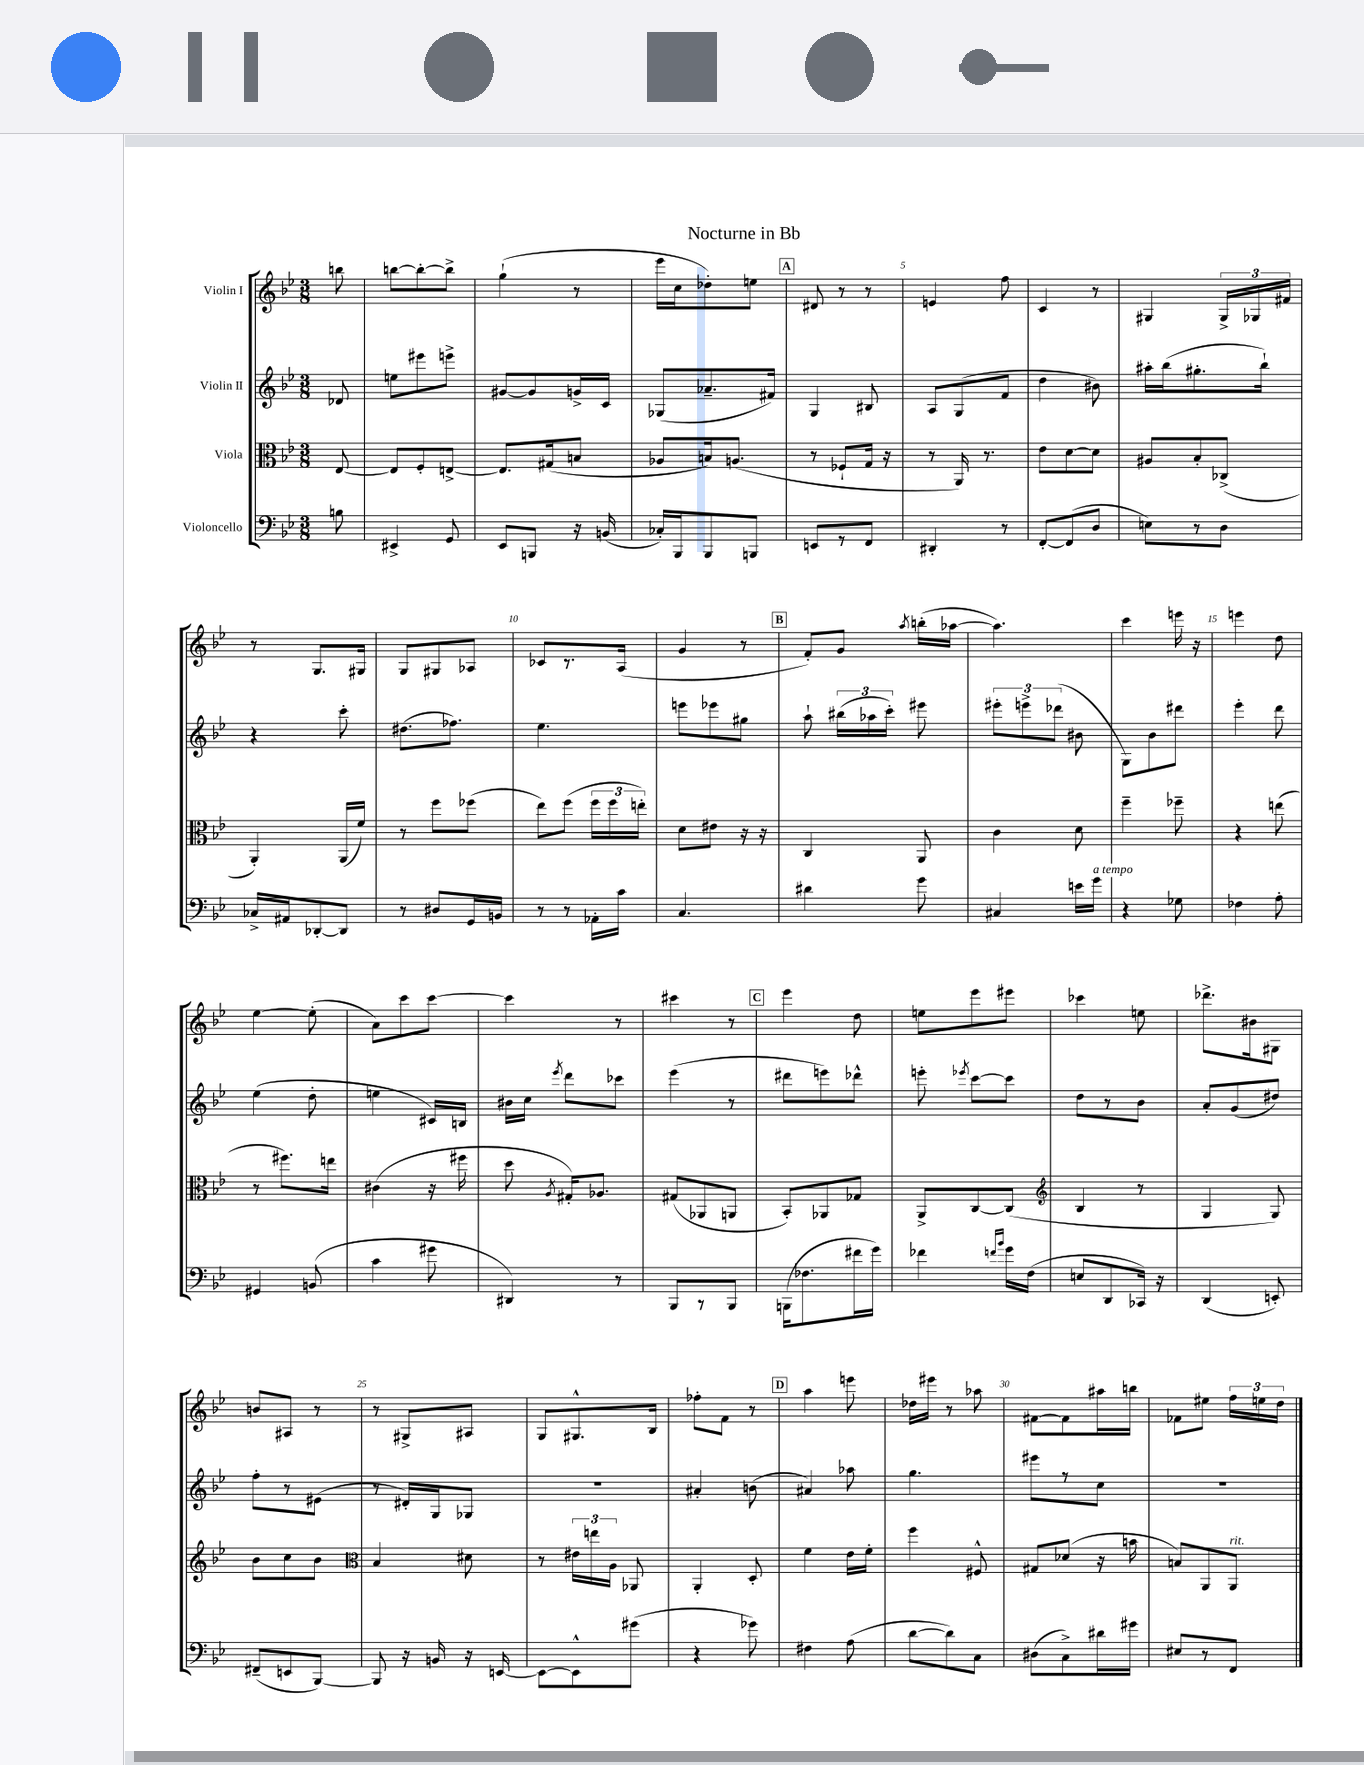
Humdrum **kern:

**kern	**kern	**kern	**kern
*part4	*part3	*part2	*part1
*staff4	*staff3	*staff2	*staff1
*I"Violoncello	*I"Viola	*I"Violin II	*I"Violin I
*clefF4	*clefC3	*clefG2	*clefG2
*k[b-e-]	*k[b-e-]	*k[b-e-]	*k[b-e-]
*M3/8	*M3/8	*M3/8	*M3/8
=	=	=	=
8Bn\	[8E-/	8d-X/	8bbn\
=1	=1	=1	=1
4EE#X^/	8E-/L]	8een\L	[8bbn\L
.	8F'/	8eee#X\	8bb'\_
8GG/	[8En^/J	8eeen^\J	8bb^\J]
=2	=2	=2	=2
8EE-/L	8.E/L]	[8g#X/L	(4gg`\
8BBBn/J	.	8g#/]	.
.	(16G#X/k	.	.
16r	8Bn/J	16gn^/L	8r
(16BBn/	.	16c/JJ	.
=3	=3	=3	=3
16C-X'/LL)	8A-X/L	(8G-X/L	16eee-\LL
16BBB-/J	.	.	16cc\J
8BBB-/	16Bn/k)	8.a-X~/	8dd-X'\)
.	(8.An/J	.	.
8BBBn/J	.	.	8een\J
.	.	16f#X/Jk)	.
!!LO:REH:place=s1:t=A
=4	=4	=4	=4
8EEn/L	8r	4G/	8d#X/
8r	8F-X`/L	.	8r
8FF/J	16G/Jk	8B#X/	8r
.	16r	.	.
=5	=5	=5	=5
4DD#X'/	8r	8A/L	4en/
.	16AA/)	(8G/	.
.	8.r	.	.
8r	.	8f/J	8ff\
=6	=6	=6	=6
[8FF'/L	8e-\L	4dd\	4c/
(8FF/]	[8d\	.	.
8D/J	8d\J]	8b#X\)	8r
=7	=7	=7	=7
8En\L)	8A#X/L	16aa#X'\LL	4G#X/
.	.	(16bb-\J	.
8r	8B-'/	8.gg#X'\	.
8D\J	(8C-X^/J	.	24G#^/LL
.	.	.	24G-X/
.	.	16bb-`\Jk)	.
.	.	.	24f#X/JJ
!!LO:LB:g=z
=8	=8	=8	=8
16C-X^/LL	4AA'/)	4r	8r
16AA#X/J	.	.	.
[8DD-X'/	.	.	8.G/L
8DD-/J]	(16AA/LL	8ccc'\	.
.	16f/JJ)	.	16G#X/Jk
=9	=9	=9	=9
8r	8r	(8.dd#X\L	8G/L
8D#X/L	8ff\L	.	8G#X/
.	.	8.ff-X\J)	.
16GG/L	(8ff-X\J	.	8A-X/J
16BBn/JJ	.	.	.
=10	=10	=10	=10
8r	8ee-\L)	4.ee-\	8c-X/L
8r	(8ff\J	.	8.r
16AA-X'\LL	24ff\LL	.	.
.	24ff\	.	.
16c\JJ	.	.	(16A/Jk
.	24een'\JJ)	.	.
=11	=11	=11	=11
4.C/	8d\L	8eeen\L	4g/
.	8e#X\J	8eee-X\	.
.	16r	8gg#X\J	8r
.	16r	.	.
!!LO:REH:place=s1:t=B
=12	=12	=12	=12
4d#X\	4C/	8aa`\	8f'/L)
.	.	(24bb#X\LL	8g/J
.	.	24aa-X\	.
.	.	24ccc'\JJ)	.
.	.	.	8qaa/
8g\	8AA/	8eee#X\	(16bbn'\LL
.	.	.	[16aa-X\JJ
=13	=13	=13	=13
4C#X/	4c\	12eee#X'\L	4.aa-\])
.	.	12eeen^\	.
.	.	(12ddd-X\J	.
16en\LL	8d\	8b#X\	.
!LO:TX:a:i:t=a tempo	!	!	!
16g\JJ	.	.	.
=14	=14	=14	=14
4r	4ff~\	8G\L)	4ccc\
.	.	8b-\	.
8G-X\	8ff-X~\	8ddd#X\J	16eeen\
.	.	.	16r
=15	=15	=15	=15
4F-X\	4r	4eee-'\	4eeen\
8A'\	(8een\	8ddd\	8dd\
!!LO:LB:g=z
=16	=16	=16	=16
4GG#X/	8r	(4ee-\	[4ee-\
.	8.ff#X\L)	.	.
(8BBn/	.	8dd'\	(8ee-'\]
.	16een\Jk	.	.
=17	=17	=17	=17
4c\	(4c#X\	4een\	8a\L)
.	.	.	8ccc\
8g#X\	16r	16c#X/LL)	[8ccc\J
.	16ff#X\	16Bn/JJ	.
=18	=18	=18	=18
4DD#X/)	8dd\	16b#X\LL	4ccc\]
.	.	16cc\JJ	.
.	8qA/	8qeee-/	.
.	16G#X'/KL)	8ddd\L	.
.	8.A-X/J	.	.
8r	.	8ccc-X\J	8r
=19	=19	=19	=19
8BBB-/L	(8G#X/L	(4eee-\	4ccc#X\
8r	8AA-X/	.	.
8BBB-/J	8AAn/J	8r	8r
!!LO:REH:place=s1:t=C
=20	=20	=20	=20
(16BBBn\KL	8BB-'/L)	8ddd#X\L	4eee-\
8.F-X\	.	.	.
.	8AA-X/	8eeen\)	.
16f#X\L	8G-X/J	8ddd-X^^\J	8dd\
16g\JJ)	.	.	.
=21	=21	=21	=21
4f-X\	8AA^/L	8eeen'\	8een\L
.	.	8qeee-X/	.
.	[8C/	[8ccc\L	8eee-\
16qqfn/LL	.	.	.
16qqb-/JJ	.	.	.
16g\LL	(8C/J]	8ccc\J]	8eee#X\J
(16F\JJ	.	.	.
=22	=22	=22	=22
*	*clefG2	*	*
8En/L	4B-/	8dd\L	4ccc-X\
8DD/	.	8r	.
16CC-X/Jk)	8r	8b-\J	8een\
16r	.	.	.
=23	=23	=23	=23
(4DD/	4G/	8a'/L	8.ddd-X^\L
.	.	(8g/	.
.	.	.	16b#X\k
8EEn'/)	8G/)	8dd#X/J)	8G#X\J
!!LO:LB:g=z
=24	=24	=24	=24
(8FF#X~/L	8b-\L	8ff'\L	8bn/L
8EEn/	8cc\	8r	8A#X/J
[8BBB-/J)	8b-\J	(8e#X\J	8r
=25	=25	=25	=25
*	*clefC3	*	*
8BBB-/]	4B-/	8r	8r
16r	.	16d#X'/LL)	8G#X^/L
16BBn/	.	16G/J	.
16r	8d#X\	8G-X/J	8A#X/J
[16EEn/	.	.	.
=26	=26	=26	=26
8EE\L_	8r	4.r	8G/L
8EE^^\]	24e#X\LL	.	8.G#X^^/
.	24een\	.	.
.	24A\JJ	.	.
(8g#X\J	8AA-X/	.	.
.	.	.	16B-/Jk
=27	=27	=27	=27
4r	4AA'/	4a#X'/	8ff-X'\L
.	.	.	8f\J
8g-X\)	8D'/	(8bn\	8r
!!LO:REH:place=s1:t=D
=28	=28	=28	=28
4F#X\	4f\	4a#X/)	4aa\
(8A\	16e-\LL	8aa-X\	8eeen\
.	16f'\JJ	.	.
=29	=29	=29	=29
[8d\L	4ff\	4.gg\	16dd-X\LL
.	.	.	16eee#X\JJ
8d\])	.	.	8r
8C\J	8F#X^^/	.	8aa-X\
=30	=30	=30	=30
(8D#X\L	8G#X/L	8eee#X\L	[8f#X\L
8C^\)	(8d-X/J	8r	8f#\]
16d#X\L	16r	8cc\J	16aa#X\L
16g#X\JJ	16bn\	.	16bbn\JJ
=31	=31	=31	=31
8E#X/L	8Bn/L)	4.r	8f-X\L
8r	8AA/	.	8ee#X\J
!	!LO:TX:a:i:t=rit.	!	!
8FF/J	8AA/J	.	24ff\LL
.	.	.	24een\
.	.	.	24dd\JJ
==	==	==	==
*-	*-	*-	*-
